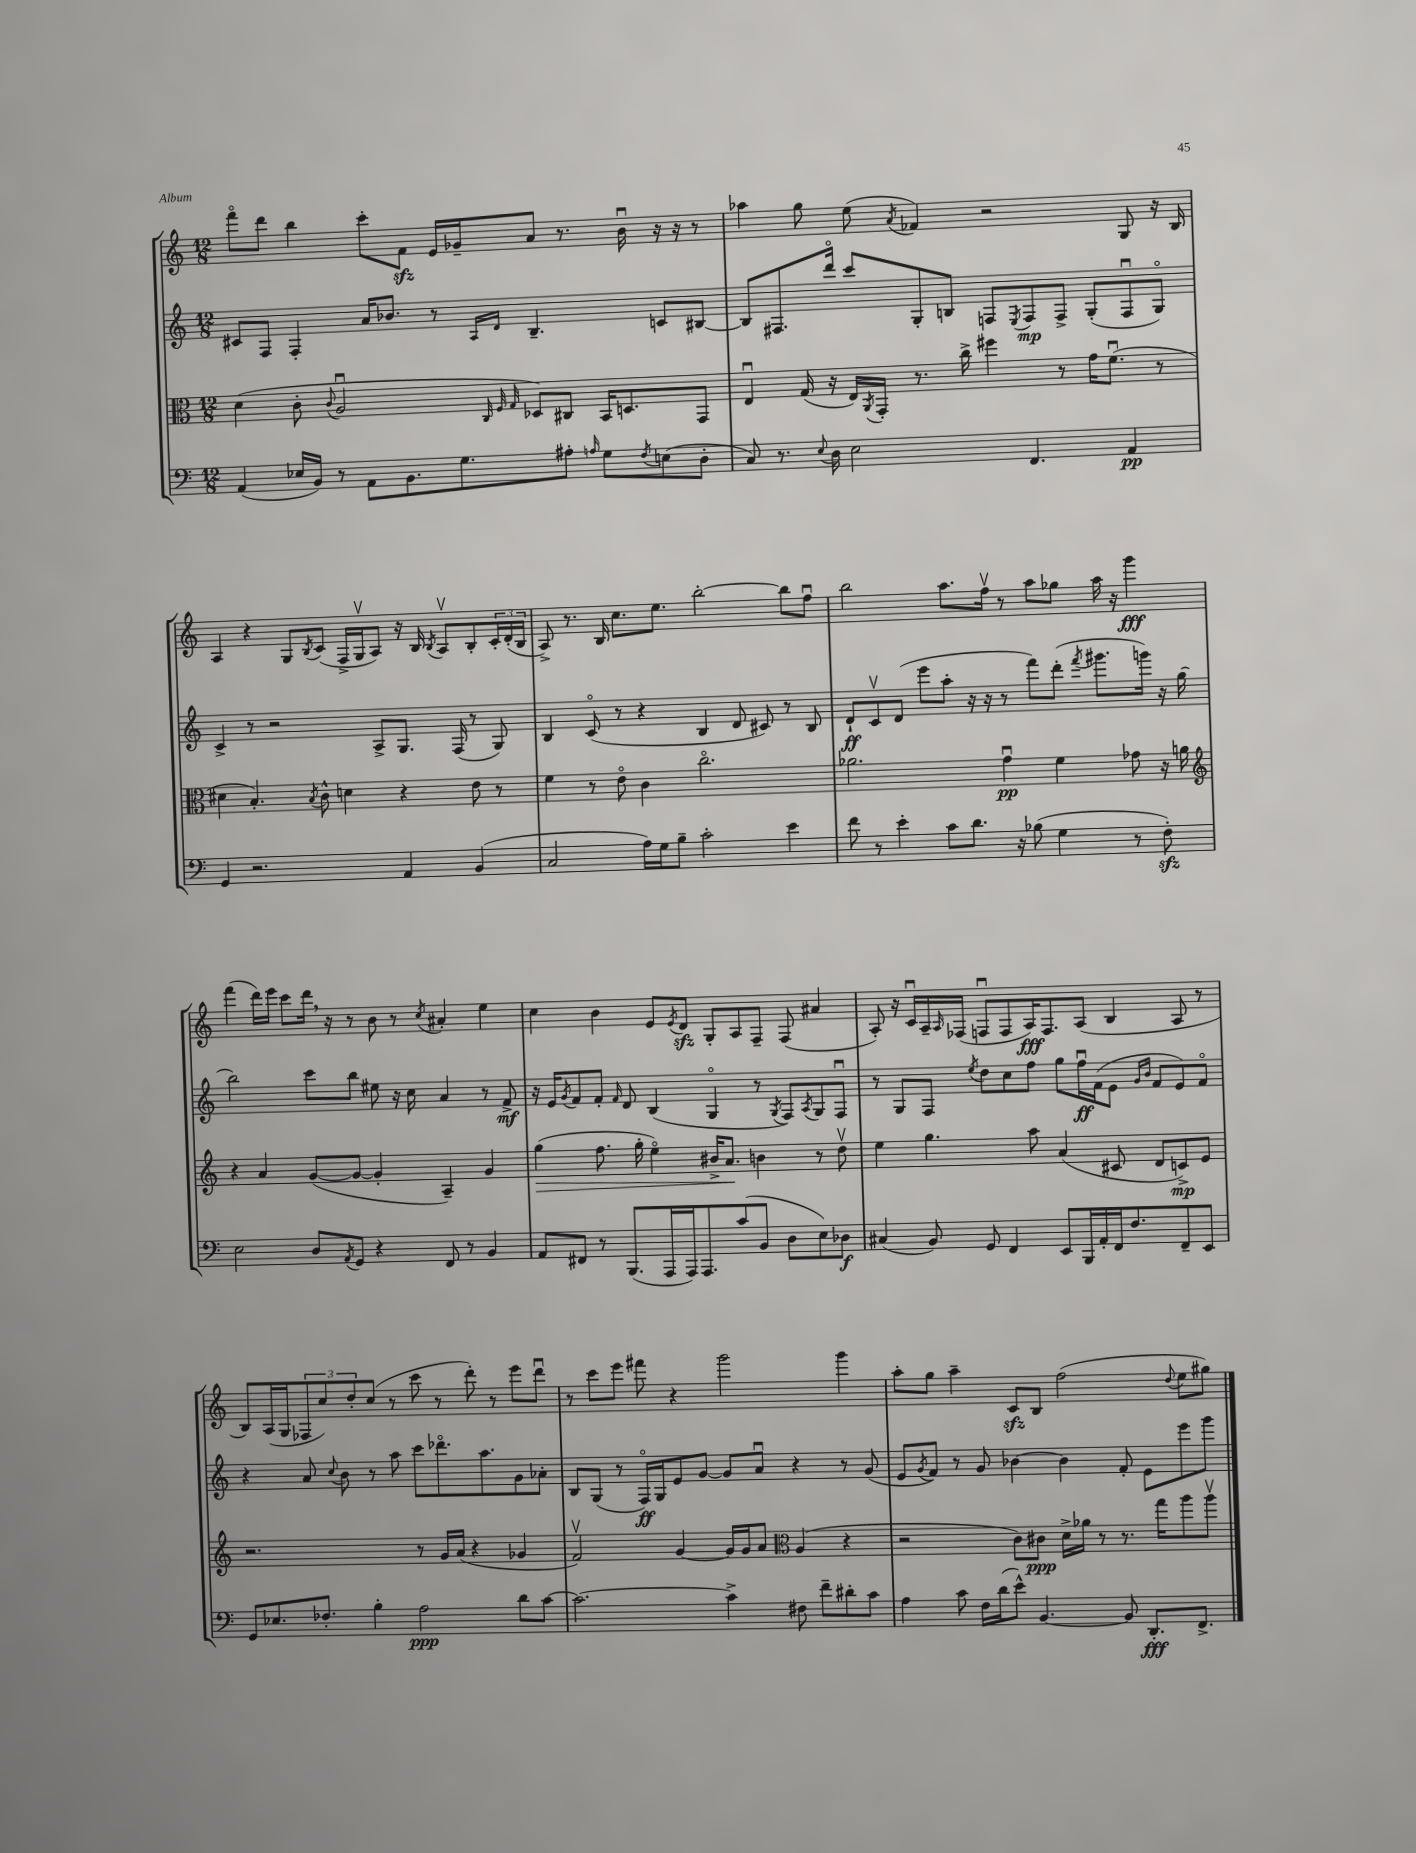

**kern	**kern	**kern	**kern
*staff4	*staff3	*staff2	*staff1
*clefF4	*clefC3	*clefG2	*clefG2
*k[]	*k[]	*k[]	*k[]
*M12/8	*M12/8	*M12/8	*M12/8
(4AA/	(4d\	8c#/L	8fffo\L
.	.	8F/J	8ddd\J
16E-/LL	8c'\	4F'/	4bb\
16BB/JJ)	.	.	.
.	8qqc/	.	.
8r	2Au/	.	.
8AA\L	.	16a/LK	8ccc'\L
.	.	8.b-/J	.
8.BB\	.	.	8f\J
.	.	8r	16e/LL
8.G\	.	.	16g-~/J
.	32qqC/	.	.
.	32qqF/	16qqA/LL	.
.	32qqG/	16qqd/JJ	.
.	8D-/L)	4.B~/	8a/J
8A#'\J	8C#/J	.	8.r
16qqA/	.	.	.
8G\L	16BB/LK	.	.
.	8.D/	.	16bu\
8qF/	.	.	.
(8E\	.	8c/L	16r
.	.	.	16r
8D'\J	8GG/J	[8B#/J	8r
=	=	=	=
8C/)	4Eu/	8B#/]L	4aa-\
8.r	.	8.F#/	.
.	(16G/	.	8gg\
8qqE/	.	.	.
16D\	16r	16dddo/Jk	.
2E\	16E/LL)	8ccc/L	(8ee\
.	8qAA/	.	.
.	16GG'/JJ	.	.
.	.	.	8qa/
.	8.r	8G'/	4f-/)
.	.	8B/J	.
.	16cc^\	.	.
.	4ff#\	8F/L	2r
.	.	8qE/	.
4.FF/	.	8F/	.
.	8r	8F^/J	.
.	16g\LK	(8G'/L	.
.	(8.fu\J	.	.
4AA/	.	8Fu/	8G/
.	8r	8Go/J)	16r
.	.	.	16B/
=	=	=	=
4GG/	4d#\	4c^/	4A/
2.r	4.B'/)	8r	4r
.	.	2r	.
.	.	.	8G/L
.	8qB/	.	8qB/
.	8c^^\	.	(8c/J
.	4d\	.	16F^/LL
.	.	.	16Gv/J
.	.	8A^/L	8A/J)
4AA/	4r	8.G/J	16r
.	.	.	16B/
.	.	.	8qB/
.	.	.	8Av/L
.	.	(16F/	.
(4BB/	8e\	8r	8B'/
.	8r	8G/)	24c'/L
.	.	.	(24d'/
.	.	.	24B/JJ
=	=	=	=
2C/	4f\	4B/	8A^/)
.	.	.	8.r
.	8r	(8co/	.
.	.	.	16B/
.	8eo\	8r	8.cc\L
16A\LL)	4c\	4r	.
16G\J	.	.	8.ee\J
8B~\J	.	.	.
2c'\	2.cco\	4B/	[2bb'\
.	.	8d/	.
.	.	8c#/)	.
4e\	.	8r	8bb\]L
.	.	8B/	8ffu\J
=	=	=	=
8f\	2.a-\	8d`/L	2bb\
8r	.	8cv/	.
4e'\	.	(8d/J	.
.	.	8eee\L	.
8c\L	.	8aa'\J	8.aa\L
8.d\J	.	16r	.
.	.	16r	16ffv\Jk
.	4gu\	8r	8r
16r	.	.	.
(8B-\	.	8fff\L)	8aa\L
4G\	4f\	(8ddd'\J	8gg-\J
.	.	8qfff/	.
.	.	8.ggg#\L	16aa\
.	.	.	16r
8r	8g-\	.	4ggg\
.	.	16ggg\Jk)	.
8F'\)	16r	16r	.
.	16a\	(16gg\	.
=	=	=	=
*	*clefG2	*	*
2E\	4r	2bb\)	(4fff\
.	4a/	.	16ddd\LL)
.	.	.	16eee\JJ
.	.	.	8ccc\L
8D/L	([8g/L	8ccc\L	16ddd\Jk
.	.	.	16r
8qAA/	.	.	.
8GG/J	8g/_J	8bb\J	8r
4r	4g'/]	8ee#\	8b\
.	.	16r	8r
.	.	16cc\	.
.	.	.	8qcc/
8FF/	4A~/)	4a/	4a#'/
8r	.	.	.
4BB/	4g/	8r	4ee\
.	.	8f^/	.
=	=	=	=
8AA/L	(4gg\	16r	4cc\
.	.	16e/LK	.
.	.	8qg/	.
8FF#/J	.	8f/	.
8r	8.ff\	8f'/J	4b\
.	.	16qqf/	.
(8.BBB/L	.	8d/	.
.	16gg'\	.	.
.	4eeo\)	(4B/	8e/L
16AAA/L	.	.	.
.	.	.	8qe/
16AAA/J)	.	.	8d/J
8.AAA/	.	.	.
.	16b#^/LK	4Go/	8G'/L
.	8.a/J	.	.
(8c/	.	.	8A/
8BB/J	4b\	8r	8F~/J
.	.	8qG/	.
8D\L	.	8F/L)	(8F/
.	.	8qA/	.
8E\)	8r	8G/	4a#/
8D-\J	8ddv\	8Fu/J	.
=	=	=	=
(4C#/	4ee\	8r	8A'/)
.	.	8G/L	16r
.	.	.	16cu/LL
8BB/)	4.gg\	8F/J	16A~/
.	.	.	16qqA/
.	.	.	(16F-/JJ
.	.	8qee/	.
8GG/	.	8dd\L	8Fu/L
4FF/	.	8cc\	8F/
.	8aa\	8ff\J	16A/K)
.	.	.	8.F/
8EE/L	(4a/	8gg\L	.
16BBB/L	.	16ffu\L	(8A/J
16AA'/	.	(16f\J	.
16FF/J	8c#/	8e\J	4B/
8.F/	.	.	.
.	.	16qqg/LL	.
.	.	16qqb/JJ	.
.	8d/L	8f/L	.
8FF~/	8c^/)	8e/)	8A/
8EE/J	8e/J	8fo/J	8r
=	=	=	=
8GG/L	2.r	4r	8B/L)
8.E-/	.	.	(16A/L
.	.	.	16G/J
.	.	8a/	12F-/
8.F-'/J	.	.	.
.	.	.	12cc/)
.	.	8qqcc/	.
.	.	8b\	.
.	.	.	12dd'/
4B'\	.	8r	(8cc/J
.	.	8aa\	8r
2A\	8r	8ccc\L	8ccc\
.	16g/LL	8.ddd-o\	8r
.	(16a/JJ	.	.
.	4r	.	8ddd'\)
.	.	8.aa\	.
.	.	.	8r
8d\L	4g-/	8g\	8eee\L
[8c\J	.	8a-'\J	8dddu\J
=	=	=	=
2.c\_	2fv/)	8B/L	8r
.	.	(8G/J	8ccc\L
.	.	8r	8eee\J
.	.	16Fo/LL)	8fff#\
.	.	16G/J	.
.	[4g/	8e/	4r
.	.	[8g/J	.
4c^\]	16g/]LL	8g/]L	2ggg\
.	16g/J	.	.
.	8a/J	8au/J	.
*	*clefC3	*	*
8F#\	(4A/	4r	.
8f~\L	.	.	.
8d#'\	4r	8r	4ggg\
8c\J	.	(8g/	.
=	=	=	=
4A\	2r	8e/L	8aa'\L
.	.	8qg/	.
.	.	8f/J)	8gg\J
8c\	.	8r	4aa~\
16F\LL	.	8g/	.
(16d\J	.	.	.
8e^^\J)	8c\L)	[4b-\	8c/L
[4.BB/	8c#\J	.	8B/J
.	16d^\LL	4b-\]	(2ff\
.	16a-\JJ	.	.
.	8r	.	.
8BB/]	8.r	8f'/	.
8.DD'/L	.	8e\L	.
.	16gg\LK	.	.
.	.	.	8qqdd/
.	8aa\	8eee\	8ee\L
8.FF^/J	.	.	.
.	8aav\J	8ggg\J	8gg#\J)
==	==	==	==
*-	*-	*-	*-
